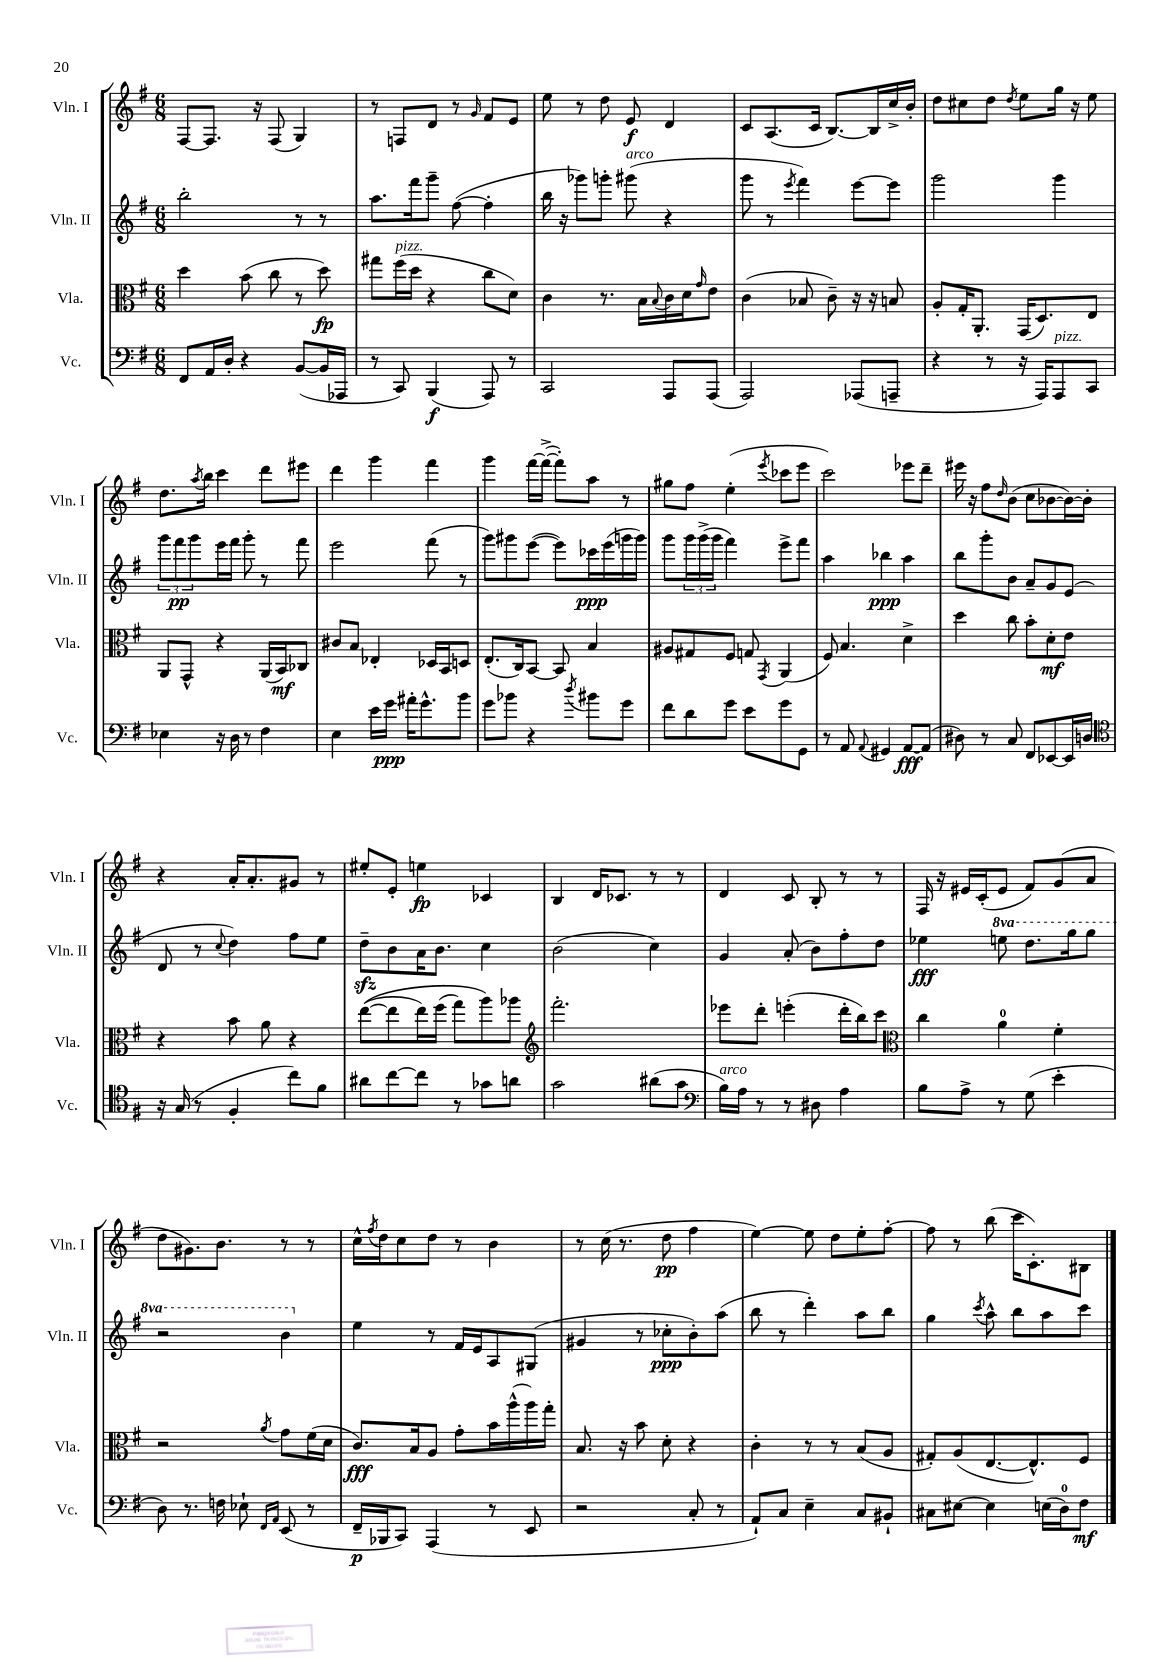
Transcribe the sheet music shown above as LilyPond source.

<<
\new StaffGroup <<
\new Staff = "s0" \with { instrumentName = "Vln. I" shortInstrumentName = "Vln. I" } {
    \clef treble \key g \major \numericTimeSignature \time 6/8
    fis8~ fis8. r16 fis8( g4) |
    r8 f8 d'8 r8 \grace { g'16 } fis'8 e'8 |
    e''8 r8 d''8 e'8\f d'4 |
    c'8 a8.( c'16 b8.~) b16 c''16-> b'16-. |
    d''8 cis''8 d''8 \acciaccatura { d''8 } e''8 g''16 r16 e''8 |
    d''8. \acciaccatura { a''8 } b''16 c'''4 d'''8 eis'''8 |
    d'''4 g'''4 fis'''4 |
    g'''4 fis'''16~ fis'''16~->( fis'''8-.) a''8 r8 |
    gis''8 fis''8 e''4-.( \acciaccatura { e'''8 } ces'''8 e'''8 |
    c'''2) ees'''8 d'''8-- |
    eis'''16 r16 fis''8 \grace { d''16 } b'8( c''8 bes'8~ bes'16~) bes'16-. |
    r4 a'16-. a'8.-. gis'8 r8 |
    eis''8-. e'8-. e''4\fp ces'4 |
    b4 d'16 ces'8. r8 r8 |
    d'4 c'8 b8-. r8 r8 |
    fis16 r16 eis'16 c'16-.( eis'8 fis'8) g'8( a'8 |
    d''8 gis'8.) b'8. r8 r8 |
    c''16-^ \acciaccatura { fis''8 } d''16 c''8 d''8 r8 b'4 |
    r8 c''16( r8. d''8\pp fis''4 |
    e''4~) e''8 d''8 e''8-. fis''8~-. |
    fis''8 r8 b''8( c'''16 c'8.-.) bis8 \bar "|." |
}
\new Staff = "s1" \with { instrumentName = "Vln. II" shortInstrumentName = "Vln. II" } {
    \clef treble \key g \major \numericTimeSignature \time 6/8 \set Staff.ottavationMarkups = #ottavation-simple-ordinals
    b''2-. r8 r8 |
    a''8. fis'''16 g'''8-- fis''8~( fis''4-. |
    b''16 r16 ges'''8) g'''8-. gis'''8^\markup { \italic "arco" }( r4 |
    g'''8 r8 \acciaccatura { e'''8 } fis'''4) e'''8~ e'''8 |
    g'''2 g'''4 |
    \tuplet 3/2 { g'''8 fis'''8\pp g'''8 } e'''16 fis'''16 g'''8-. r8 fis'''8 |
    e'''2 fis'''8( r8 |
    g'''8) gis'''8 e'''8~( e'''8) ces'''16\ppp e'''16( g'''16 g'''16) |
    g'''8 \tuplet 3/2 { g'''16 g'''16->( g'''16 } fis'''4) e'''8-> fis'''8 |
    a''4 bes''4\ppp a''4 |
    b''8 g'''8-. b'8 a'8-- g'8 e'8( |
    d'8 r8 \appoggiatura { c''8 } d''4) fis''8 e''8 |
    d''8--\sfz b'8 a'16 b'8. c''4 |
    b'2( c''4) |
    g'4 a'8-.( b'8) fis''8-. d''8 |
    ees''4\fff \ottava #1 e'''!8 d'''8. g'''16 g'''8 |
    r2 b''4 \ottava #0 |
    e''4 r8 fis'16 e'16 a8 gis8( |
    gis'4 r8 ces''8-.\ppp b'8-.) a''8( |
    b''8 r8 d'''4-.) a''8 b''8 |
    g''4 \acciaccatura { c'''8 } a''8-^ b''8 a''8 c'''8 \bar "|." |
}
\new Staff = "s2" \with { instrumentName = "Vla." shortInstrumentName = "Vla." } {
    \clef alto \key g \major \numericTimeSignature \time 6/8
    d''4 b'8( c''8 r8 d''8\fp) |
    gis''8 fis''16^\markup { \italic "pizz." }( d''16 r4 c''8 d'8) |
    c'4 r8. b16 \appoggiatura { b8 } c'16 d'16 \grace { g'16 } e'8 |
    c'4( bes8 c'8--) r16 r16 b8 |
    a8-. g16-. a,8.-. g,16( d8.) e8 |
    a,8 g,8-^ r4 a,16( b,16\mf) ces8 |
    cis'8 b8 ees4-. des16 b,16 d8 |
    e8.-.( c16) b,8~ b,8 b4 |
    ais8 gis8 fis8 g8 \acciaccatura { g,8 } a,4( |
    fis8) b4. d'4-> |
    d''4 c''8 b'8-. d'8-.\mf e'8 |
    r4 b'8 a'8 r4 |
    e''8~(\( e''8 e''16) fis''16( g''8) a''8\) aes''8 |
    \clef treble fis'''2.-. |
    ees'''8 d'''8-. e'''4-.( d'''16-. b''16) c'''8 |
    \clef alto c''4 a'4-0 fis'4-. |
    r2 \acciaccatura { a'8 } g'8 fis'16( d'16 |
    c'8.\fff) b16 a8 g'8-. b'16 a''16-^( a''16) g''16-. |
    b8. r16 b'8 d'8-. r4 |
    c'4-. r8 r8 b8( a8 |
    gis8-.) a8( e8.~ e8.-^) fis8 \bar "|." |
}
\new Staff = "s3" \with { instrumentName = "Vc." shortInstrumentName = "Vc." } {
    \clef bass \key g \major \numericTimeSignature \time 6/8
    fis,8 a,16 d16-. r4 b,8~( b,16 aes,,16 |
    r8 c,8) b,,4\f( a,,8) r8 |
    c,2 a,,8 a,,8( |
    a,,2) aes,,8( a,,8-- |
    r4 r8 r16 a,,16) a,,8^\markup { \italic "pizz." } c,8 |
    ees4 r16 d16 r8 fis4 |
    e4 e'16 g'16\ppp ais'16-. g'8.-^ b'8 |
    g'8 bes'8 r4 \acciaccatura { d''8 } bis'8 g'8 |
    fis'8 d'8 g'8 e'8 g'8 g,8 |
    r8 a,8 \appoggiatura { a,8 } gis,4 a,8~\fff a,8( |
    dis8) r8 c8 fis,8 ees,8~ ees,16 d16 |
    \clef tenor r16 g16( r8 fis4-. c''8) fis'8 |
    ais'8 c''8~ c''8 r8 ges'8 a'8 |
    g'2 ais'8( g'8 |
    \clef bass b16^\markup { \italic "arco" }) a16 r8 r8 dis8 a4 |
    b8 a8-> r8 g8( e'4-. |
    d8) r8. f16 ees8-! \grace { fis,16 a,16 } e,8( r8 |
    fis,16--\p bes,,16 c,8) a,,4( r8 e,8 |
    r2 c8-. r8 |
    a,8-!) c8 e4-- c8 bis,8-! |
    cis8 eis8~ eis4 e16( d16-0) fis8\mf \bar "|." |
}
>>
>>
\layout { \context { \Score \remove "Bar_number_engraver" } }
